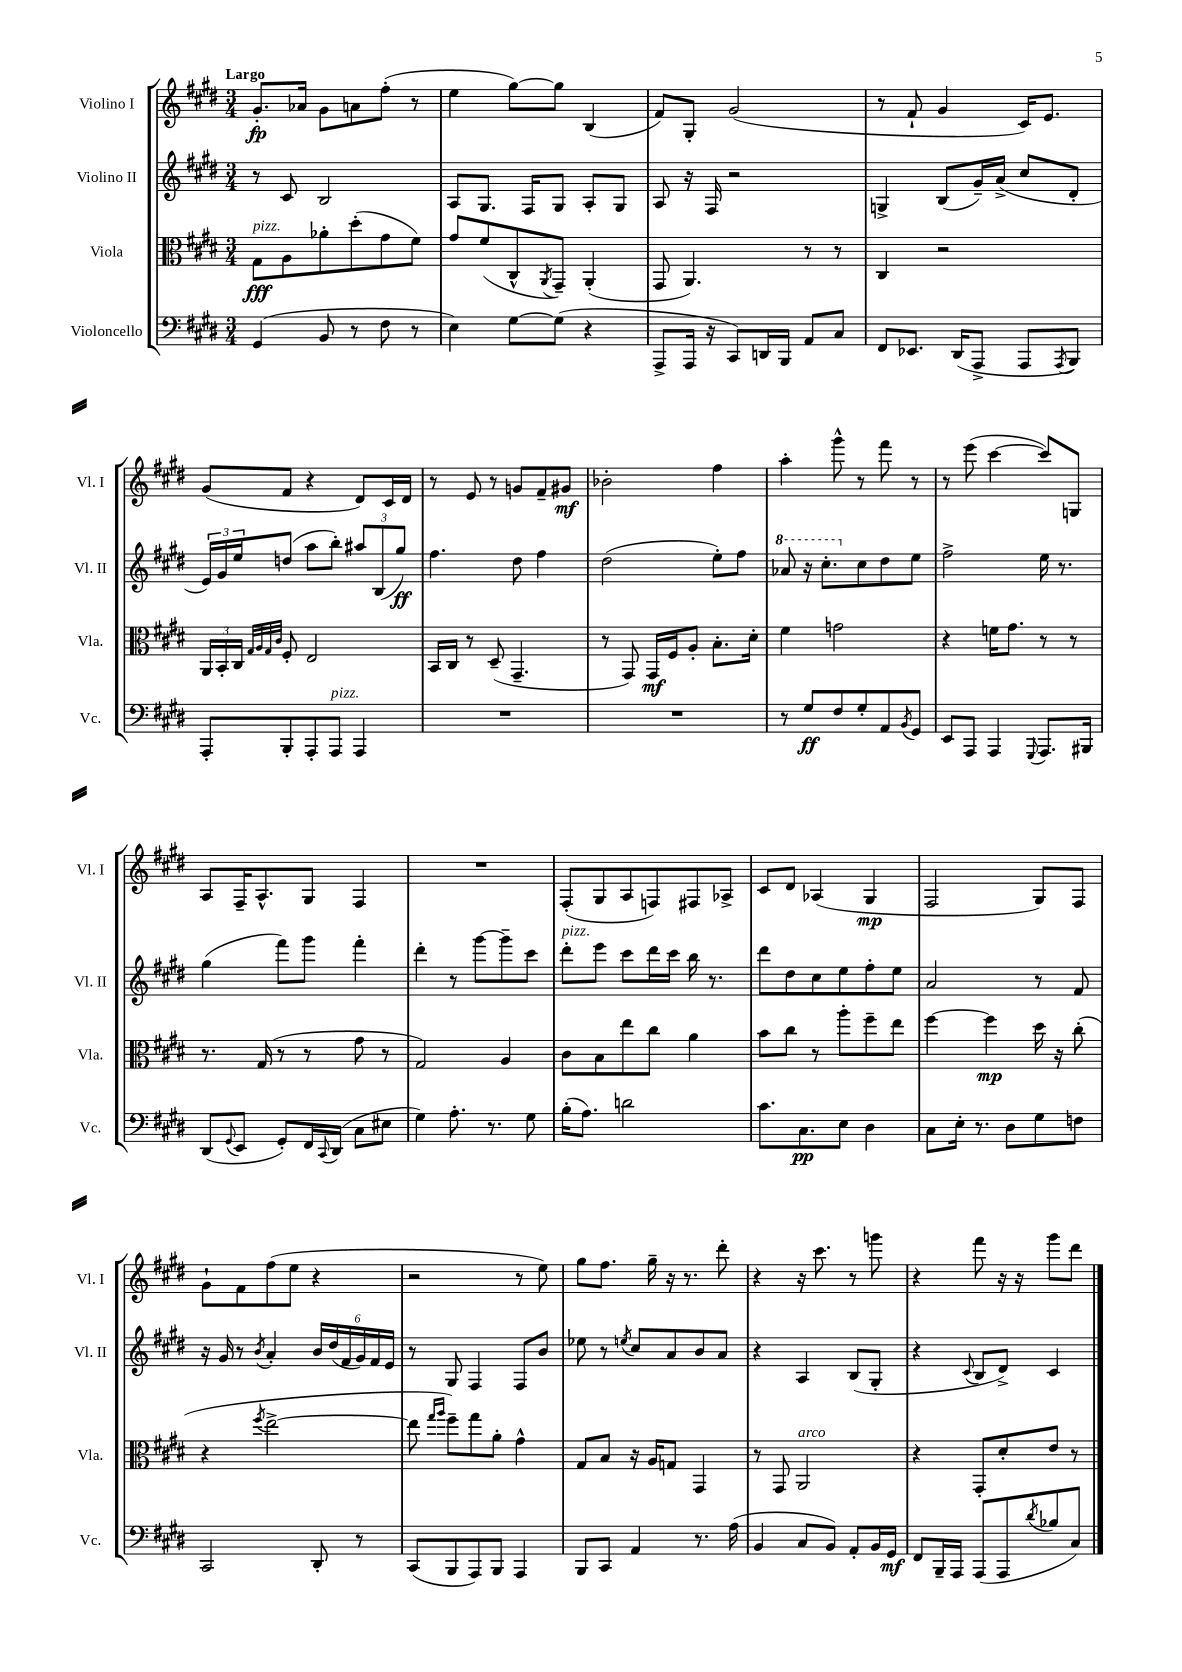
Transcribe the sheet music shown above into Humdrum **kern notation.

**kern	**dynam	**kern	**dynam	**kern	**dynam	**kern	**dynam
*part4	*part4	*part3	*part3	*part2	*part2	*part1	*part1
*staff4	*staff4	*staff3	*staff3	*staff2	*staff2	*staff1	*staff1
*I"Violoncello	*	*I"Viola	*	*I"Violino II	*	*I"Violino I	*
*I'Vc.	*	*I'Vla.	*	*I'Vl. II	*	*I'Vl. I	*
*clefF4	*	*clefC3	*	*clefG2	*	*clefG2	*
*k[f#c#g#d#]	*	*k[f#c#g#d#]	*	*k[f#c#g#d#]	*	*k[f#c#g#d#]	*
*M3/4	*	*M3/4	*	*M3/4	*	*M3/4	*
=1	=1	=1	=1	=1	=1	=1	=1
!	!	!	!	!	!	!LO:TX:a:B:t=Largo	!
!	!	!LO:TX:a:i:t=pizz.	!	!	!	!	!
(4GG#/	.	8G#\L	fff	8r	.	8.g#'/L	fp
.	.	8A\	.	8c#/	.	.	.
.	.	.	.	.	.	16a-X/Jk	.
8BB/	.	8a-X'\	.	2B/	.	8g#\L	.
8r	.	(8dd#'\	.	.	.	8an\	.
8F#\	.	8g#\	.	.	.	(8ff#'\J	.
8r	.	8f#\J)	.	.	.	8r	.
=2	=2	=2	=2	=2	=2	=2	=2
4E\)	.	8g#/L	.	8A/L	.	4ee\	.
.	.	(8f#/	.	8.G#/J	.	.	.
[8G#\L	.	8C#^^/	.	.	.	[8gg#\L)	.
.	.	.	.	16F#/KL	.	.	.
.	.	8qAA/	.	.	.	.	.
(8G#\J]	.	8GG#~/J)	.	8G#/J	.	8gg#\J]	.
4r	.	(4AA'/	.	8A'/L	.	(4B/	.
.	.	.	.	8G#/J	.	.	.
=3	=3	=3	=3	=3	=3	=3	=3
8AAA^/L	.	8GG#/	.	8A/	.	8f#/L)	.
16AAA/Jk	.	4.AA/)	.	16r	.	8G#'/J	.
16r	.	.	.	16F#/	.	.	.
8CC#/L)	.	.	.	2r	.	(2g#/	.
16DDn/L	.	.	.	.	.	.	.
16BBB/JJ	.	.	.	.	.	.	.
8AA/L	.	8r	.	.	.	.	.
8C#/J	.	8r	.	.	.	.	.
=4	=4	=4	=4	=4	=4	=4	=4
8FF#/L	.	4C#/	.	4Gn^/	.	8r	.
8.EE-X/J	.	.	.	.	.	8f#`/	.
.	.	2r	.	(8B/L	.	4g#/	.
(16DD#/KL	.	.	.	.	.	.	.
8AAA^/J	.	.	.	16g#~/L)	.	.	.
.	.	.	.	(16a^/JJ	.	.	.
8AAA/L	.	.	.	8cc#/L	.	16c#/KL)	.
.	.	.	.	.	.	8.e/J	.
8qAAA/	.	.	.	.	.	.	.
8BBB/J)	.	.	.	8d#'/J	.	.	.
!!LO:LB:g=z
=5	=5	=5	=5	=5	=5	=5	=5
8AAA'/L	.	24AA/LL	.	24e/LL)	.	(8g#/L	.
.	.	24BB'/	.	24g#/	.	.	.
.	.	24C#/JJ	.	24ee/J	.	.	.
.	.	32qqG#/LLL	.	.	.	.	.
.	.	32qqA/	.	.	.	.	.
.	.	32qqG#/	.	.	.	.	.
.	.	32qqc#/JJJ	.	.	.	.	.
8BBB'/	.	8F#'/	.	(8ddn/J	.	8f#/J	.
8AAA'/	.	2E/	.	8aa\L	.	4r	.
!LO:TX:a:i:t=pizz.	!	!	!	!	!	!	!
8AAA/J	.	.	.	8bb'\J)	.	.	.
4AAA/	.	.	.	12aa#X/L	.	8d#/L)	.
.	.	.	.	(12B/	.	.	.
.	.	.	.	.	.	16c#/L	.
.	.	.	.	12gg#/J)	ff	.	.
.	.	.	.	.	.	16d#/JJ	.
=6	=6	=6	=6	=6	=6	=6	=6
2.r	.	16BB/LL	.	4.ff#\	.	8r	.
.	.	16C#/JJ	.	.	.	.	.
.	.	8r	.	.	.	8e/	.
.	.	(8D#~/	.	.	.	8r	.
.	.	4.GG#~/	.	8dd#\	.	8gn/L	.
.	.	.	.	4ff#\	.	8f#~/	.
.	.	.	.	.	.	8g#X/J	mf
=7	=7	=7	=7	=7	=7	=7	=7
2.r	.	8r	.	(2dd#\	.	2b-X'\	.
.	.	8GG#/)	.	.	.	.	.
.	.	16GG#/LL	mf	.	.	.	.
.	.	16F#/J	.	.	.	.	.
.	.	8A'/J	.	.	.	.	.
.	.	8.B'\L	.	8ee'\L)	.	4ff#\	.
.	.	.	.	8ff#\J	.	.	.
.	.	16d#'\Jk	.	.	.	.	.
=8	=8	=8	=8	=8	=8	=8	=8
*	*	*	*	*8va	*	*	*
8r	.	4f#\	.	8aa-X/	.	4aa'\	.
8G#/L	ff	.	.	16r	.	.	.
.	.	.	.	8.ccc#'\L	.	.	.
8F#/	.	2gn\	.	.	.	8ggg#^^\	.
*	*	*	*	*X8va	*	*	*
8G#'/	.	.	.	8cc#\	.	8r	.
8AA/	.	.	.	8dd#\	.	8fff#\	.
8qBB/	.	.	.	.	.	.	.
8GG#/J	.	.	.	8ee\J	.	8r	.
=9	=9	=9	=9	=9	=9	=9	=9
8EE/L	.	4r	.	2ff#^\	.	8r	.
8AAA/J	.	.	.	.	.	(8eee\	.
4AAA/	.	16fn\KL	.	.	.	[4ccc#\	.
.	.	8.g#\J	.	.	.	.	.
8qqGGG#/	.	.	.	.	.	.	.
8.AAA/L	.	8r	.	16ee\	.	8ccc#/L])	.
.	.	.	.	8.r	.	.	.
.	.	8r	.	.	.	8Gn/J	.
16BBB#X/Jk	.	.	.	.	.	.	.
!!LO:LB:g=z
=10	=10	=10	=10	=10	=10	=10	=10
(8DD#/L	.	8.r	.	(4gg#\	.	8A/L	.
8qqGG#/	.	.	.	.	.	.	.
8EE/J	.	.	.	.	.	16F#~/K	.
.	.	(16G#/	.	.	.	8.A^^/	.
8GG#'/L)	.	8r	.	8fff#\L)	.	.	.
16FF#/L	.	8r	.	8ggg#\J	.	8G#/J	.
8qqCC#/	.	.	.	.	.	.	.
(16DD#/JJ	.	.	.	.	.	.	.
8C#\L	.	8g#\	.	4fff#'\	.	4F#/	.
8E#X\J	.	8r	.	.	.	.	.
=11	=11	=11	=11	=11	=11	=11	=11
4G#\)	.	2G#/)	.	4ddd#'\	.	2.r	.
8.A'\	.	.	.	8r	.	.	.
.	.	.	.	[8ggg#\L	.	.	.
8.r	.	.	.	.	.	.	.
.	.	4A/	.	8ggg#~\]	.	.	.
8G#\	.	.	.	8ccc#\J	.	.	.
=12	=12	=12	=12	=12	=12	=12	=12
!	!	!	!	!LO:TX:a:i:t=pizz.	!	!	!
(16B'\KL	.	8c#\L	.	8ddd#'\L	.	(8F#'/L	.
8.A\J)	.	.	.	.	.	.	.
.	.	8B\	.	8eee\J	.	8G#/	.
2dn\	.	8ee\	.	8ccc#\L	.	8A/	.
.	.	8cc#\J	.	16ddd#\L	.	8Fn/)	.
.	.	.	.	16ccc#\JJ	.	.	.
.	.	4a\	.	16bb\	.	8F#X/	.
.	.	.	.	8.r	.	.	.
.	.	.	.	.	.	8A-X^/J	.
=13	=13	=13	=13	=13	=13	=13	=13
8.c#\L	.	8b\L	.	8ddd#\L	.	8c#/L	.
.	.	8cc#\J	.	8dd#\	.	8d#/J	.
8.C#\	pp	.	.	.	.	.	.
.	.	8r	.	8cc#\	.	(4A-X/	.
8E\J	.	8aa'\L	.	8ee\	.	.	.
4D#\	.	8ff#~\	.	8ff#'\	.	4G#/	mp
.	.	8ee\J	.	8ee\J	.	.	.
=14	=14	=14	=14	=14	=14	=14	=14
8C#\L	.	[4ff#\	.	2a/	.	2F#/	.
16E'\Jk	.	.	.	.	.	.	.
8.r	.	.	.	.	.	.	.
.	.	4ff#\]	mp	.	.	.	.
8D#\L	.	.	.	.	.	.	.
8G#\	.	16dd#\	.	8r	.	8G#/L)	.
.	.	16r	.	.	.	.	.
8Fn\J	.	(8cc#'\	.	8f#/	.	8F#/J	.
!!LO:LB:g=z
=15	=15	=15	=15	=15	=15	=15	=15
2CC#/	.	4r	.	16r	.	8g#`\L	.
.	.	.	.	16g#/	.	.	.
.	.	.	.	8r	.	8f#\	.
.	.	8qff#/	.	8qb/	.	.	.
.	.	[2ee^\	.	4a'/	.	(8ff#\	.
.	.	.	.	.	.	8ee\J	.
8DD#'/	.	.	.	24b/LL	.	4r	.
.	.	.	.	(24dd#/	.	.	.
.	.	.	.	24f#/	.	.	.
8r	.	.	.	24g#/)	.	.	.
.	.	.	.	24f#/	.	.	.
.	.	.	.	24e/JJ	.	.	.
=16	=16	=16	=16	=16	=16	=16	=16
(8CC#/L	.	8ee\]	.	8r	.	2r	.
.	.	16qqgg#/LL	.	.	.	.	.
.	.	16qqaa/JJ	.	.	.	.	.
8BBB/	.	8ff#~\L)	.	8G#/	.	.	.
8AAA/)	.	8gg#\	.	4F#/	.	.	.
8BBB/J	.	8a'\J	.	.	.	.	.
4AAA/	.	4g#^^\	.	8F#/L	.	8r	.
.	.	.	.	8b/J	.	8ee\)	.
=17	=17	=17	=17	=17	=17	=17	=17
8BBB/L	.	8G#/L	.	8ee-X\	.	8gg#\L	.
8CC#/J	.	8B/J	.	8r	.	8.ff#\J	.
.	.	.	.	8qeen/	.	.	.
4AA/	.	16r	.	8cc#/L	.	.	.
.	.	16A/KL	.	.	.	16gg#~\	.
.	.	8Gn/J	.	8a/	.	16r	.
.	.	.	.	.	.	8.r	.
8.r	.	4GG#/	.	8b/	.	.	.
.	.	.	.	8a/J	.	8ddd#'\	.
(16A\	.	.	.	.	.	.	.
=18	=18	=18	=18	=18	=18	=18	=18
4BB/	.	8r	.	4r	.	4r	.
.	.	8GG#/	.	.	.	.	.
!	!	!LO:TX:a:i:t=arco	!	!	!	!	!
8C#/L	.	2AA/	.	4A/	.	16r	.
.	.	.	.	.	.	8.ccc#\	.
8BB/J)	.	.	.	.	.	.	.
8AA'/L	.	.	.	(8B/L	.	8r	.
16BB/L	.	.	.	8G#'/J	.	8gggn\	.
16GG#/JJ	mf	.	.	.	.	.	.
=19	=19	=19	=19	=19	=19	=19	=19
8FF#/L	.	4r	.	4r	.	4r	.
16BBB~/L	.	.	.	.	.	.	.
16AAA/JJ	.	.	.	.	.	.	.
.	.	.	.	8qqc#/	.	.	.
(8AAA/L	.	8GG#'/L	.	8B/L	.	8fff#\	.
8AAA/	.	8d#'/	.	8d#^/J)	.	16r	.
.	.	.	.	.	.	16r	.
8qd#/	.	.	.	.	.	.	.
8B-X/	.	8e/J	.	4c#/	.	8ggg#\L	.
8C#/J)	.	8r	.	.	.	8ddd#\J	.
==	==	==	==	==	==	==	==
*-	*-	*-	*-	*-	*-	*-	*-
